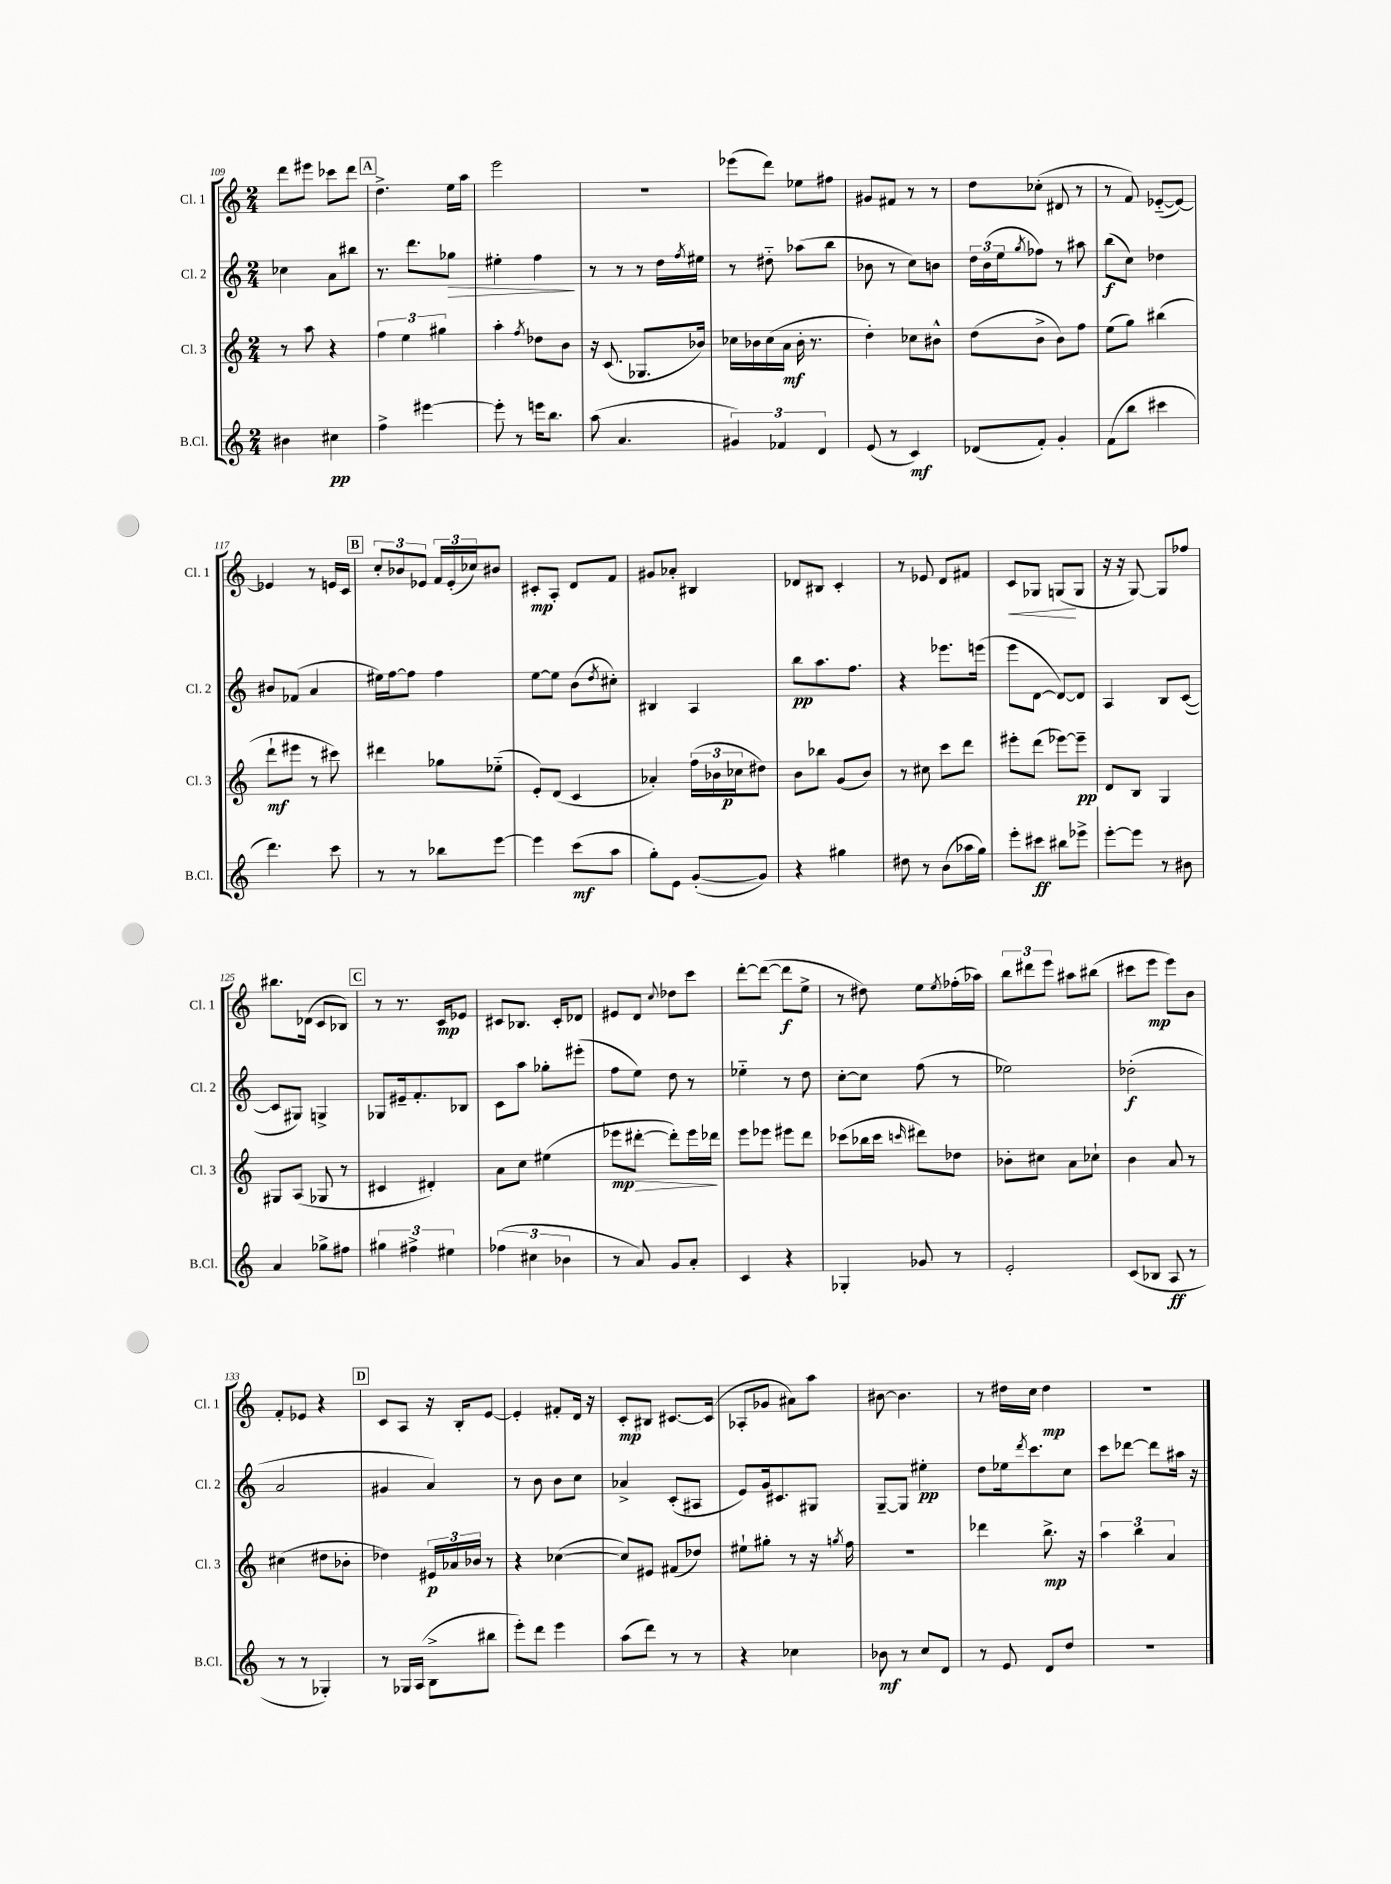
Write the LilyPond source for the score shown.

<<
\new StaffGroup <<
\new Staff = "s0" \with { instrumentName = "Cl. 1" shortInstrumentName = "Cl. 1" } {
    \clef treble \key c \major \numericTimeSignature \time 2/4
    d'''8 eis'''8 ces'''8 d'''8 |
    \mark \markup { \box "A" } d''4.-> e''16 a''16 |
    e'''2 |
    r2 |
    ees'''8( d'''8) ees''8 fis''8 |
    gis'8 fis'8 r8 r8 |
    d''8 ces''8-.( dis'8 r8 |
    r8 f'8) ees'8~-_( ees'8~) |
    ees'4 r8 e'16 c'16 |
    \mark \markup { \box "B" } \tuplet 3/2 { c''8-. bes'8 ees'8 } \tuplet 3/2 { f'16 ees'16-.( ces''16) } bis'8 |
    cis'8-.\mp a8-. d'8 f'8 |
    gis'8 aes'8-. bis4 |
    des'8 bis8 c'4-. |
    r8 ees'8 d'8 fis'8 |
    c'8\< ges8 g8\!( g8 |
    r16 r16 g8~) g8 fes''8 |
    bis''8. des'16( c'8 bes8) |
    \mark \markup { \box "C" } r8 r8. c'16\mp ees'8 |
    cis'8 bes8. cis'16-. des'8 |
    eis'8 d'8 \appoggiatura { c''8 } des''8 c'''8 |
    d'''8~-. d'''8~( d'''8\f e''8-> |
    r8 dis''8) e''8 \acciaccatura { e''8 } fes''16-.( aes''16) |
    \tuplet 3/2 { b''8 dis'''8 e'''8 } ais''8 bis''8( |
    cis'''8 e'''8\mp e'''8) b'8 |
    f'8-. ees'8 r4 |
    \mark \markup { \box "D" } c'8 a8 r16 b16-. e'8~ |
    e'4-. fis'8-. d'16 r16 |
    c'8-.\mp bis8 cis'8.~ cis'16( |
    aes8-. ges'8 ais'8) a''8 |
    bis'8~ bis'4. |
    r8 dis''16 c''16 dis''4\mp |
    r2 \bar "|." |
}
\new Staff = "s1" \with { instrumentName = "Cl. 2" shortInstrumentName = "Cl. 2" } {
    \clef treble \key c \major \numericTimeSignature \time 2/4
    ces''4 a'8 bis''8 |
    \mark \markup { \box "A" } r8. d'''8. ges''8\> |
    eis''4-. f''4\! |
    r8 r8 r8 d''16 \acciaccatura { f''8 } eis''16 |
    r8 dis''8-_ aes''8( b''8 |
    bes'8 r8 c''8) b'8 |
    \tuplet 3/2 { d''16 b'16( e''16 } \acciaccatura { g''8 } fes''8) r8 ais''8 |
    b''8\f( c''8) des''4 |
    bis'8 fes'8( a'4 |
    \mark \markup { \box "B" } eis''16) f''16~ f''8 f''4 |
    e''8~ e''8 b'8( \acciaccatura { d''8 } cis''8-.) |
    bis4 a4 |
    b''8\pp a''8. f''8. |
    r4 ees'''8. e'''16( |
    e'''8 d'8~ d'8~) d'8 |
    a4 b8 c'8~( |
    c'8 gis8) g4-> |
    \mark \markup { \box "C" } ges8 eis'16-- f'8.-. bes8 |
    c'8 a''8 ges''8-. eis'''8-.( |
    f''8 e''8) d''8 r8 |
    ees''4-_ r8 d''8 |
    c''8~-. c''8 f''8( r8 |
    ees''2) |
    des''2-.\f( |
    a'2 |
    \mark \markup { \box "D" } gis'4 a'4) |
    r8 b'8 b'8 c''8 |
    aes'4-> c'8-.( ais8 |
    e'8) g'16 cis'8. gis8 |
    g8~-- g8 eis''4-.\pp |
    d''8 ees''16 \acciaccatura { d'''8 } c'''8. c''8 |
    c'''8 des'''8~ des'''8 ais''16 r16 \bar "|." |
}
\new Staff = "s2" \with { instrumentName = "Cl. 3" shortInstrumentName = "Cl. 3" } {
    \clef treble \key c \major \numericTimeSignature \time 2/4
    r8 a''8 r4 |
    \mark \markup { \box "A" } \tuplet 3/2 { f''4 e''4 gis''4 } |
    a''4-. \acciaccatura { f''8 } des''8 b'8 |
    r16 c'8.( ges8. bes'16) |
    ces''16 bes'16 ces''16( a'16\mf bes'16-. r8. |
    d''4-.) ces''8 bis'8-^ |
    d''8( b'8-> b'8) f''8 |
    e''8( g''8) bis''4( |
    d'''8-!\mf eis'''8 r8 cis'''8) |
    \mark \markup { \box "B" } dis'''4 ges''8 ees''8-_( |
    e'8-.) d'8( c'4 |
    aes'4-.) \tuplet 3/2 { f''16( bes'16 ces''16\p } dis''8) |
    b'8 bes''8 g'8( b'8) |
    r8 cis''8 c'''8 d'''8 |
    eis'''8-. d'''8( ees'''8~) ees'''8--\pp |
    d'8 b8 g4 |
    gis8 a8( ges8 r8 |
    \mark \markup { \box "C" } cis'4 dis'4-.) |
    a'8 c''8 eis''4( |
    ees'''8\mp dis'''8~-.\> dis'''8-.) ees'''16 des'''16\! |
    e'''8 ees'''8 eis'''8 d'''8 |
    ces'''8( bes''16 ces'''16 \grace { c'''16 } dis'''8) des''8 |
    bes'8-. cis''8 a'8 ces''8-! |
    b'4 a'8 r8 |
    cis''4( dis''8 bes'8-. |
    \mark \markup { \box "D" } des''4) \tuplet 3/2 { eis'16\p aes'16 bes'16 } r8 |
    r4 ces''4~( |
    ces''8) eis'8 fis'8( des''8) |
    eis''8-! gis''8-. r8 r16 \acciaccatura { g''8 } f''16 |
    R2 |
    des'''4 b''8.->\mp r16 |
    \tuplet 3/2 { a''4 b''4 a'4 } \bar "|." |
}
\new Staff = "s3" \with { instrumentName = "B.Cl." shortInstrumentName = "B.Cl." } {
    \clef treble \key c \major \numericTimeSignature \time 2/4
    bis'4 cis''4\pp |
    \mark \markup { \box "A" } f''4-> eis'''4~ |
    eis'''8-. r8 e'''16 b''8. |
    a''8( a'4. |
    \tuplet 3/2 { gis'4) fes'4 d'4 } |
    e'8( r8 c'4\mf) |
    des'8( f'8-.) g'4-. |
    f'8( b''8 cis'''4 |
    d'''4.) c'''8 |
    \mark \markup { \box "B" } r8 r8 bes''8 e'''8~ |
    e'''4 c'''8\mf( a''8 |
    g''8-.) e'8 g'8~-.( g'8) |
    r4 gis''4 |
    dis''8 r8 b'8( aes''16 g''16) |
    e'''8-. cis'''8\ff bis''8 ees'''8-> |
    e'''8~-. e'''8 r8 bis'8 |
    a'4 ges''8-> fis''8 |
    \mark \markup { \box "C" } \tuplet 3/2 { gis''4 fis''4-> eis''4 } |
    \tuplet 3/2 { fes''4( cis''4 bes'4 } |
    r8 a'8) g'8 a'8-. |
    c'4 r4 |
    ges4-. ges'8 r8 |
    e'2-. |
    c'8( bes8 a8\ff r8 |
    r8 r8 ges4-.) |
    \mark \markup { \box "D" } r8 ges16 a16( b8-> bis''8 |
    e'''8-.) d'''8 e'''4 |
    a''8( d'''8) r8 r8 |
    r4 ces''4 |
    bes'8\mf r8 c''8 d'8 |
    r8 e'8 d'8 d''8 |
    R2 \bar "|." |
}
>>
>>
\layout { \context { \Score currentBarNumber = #109 } }
